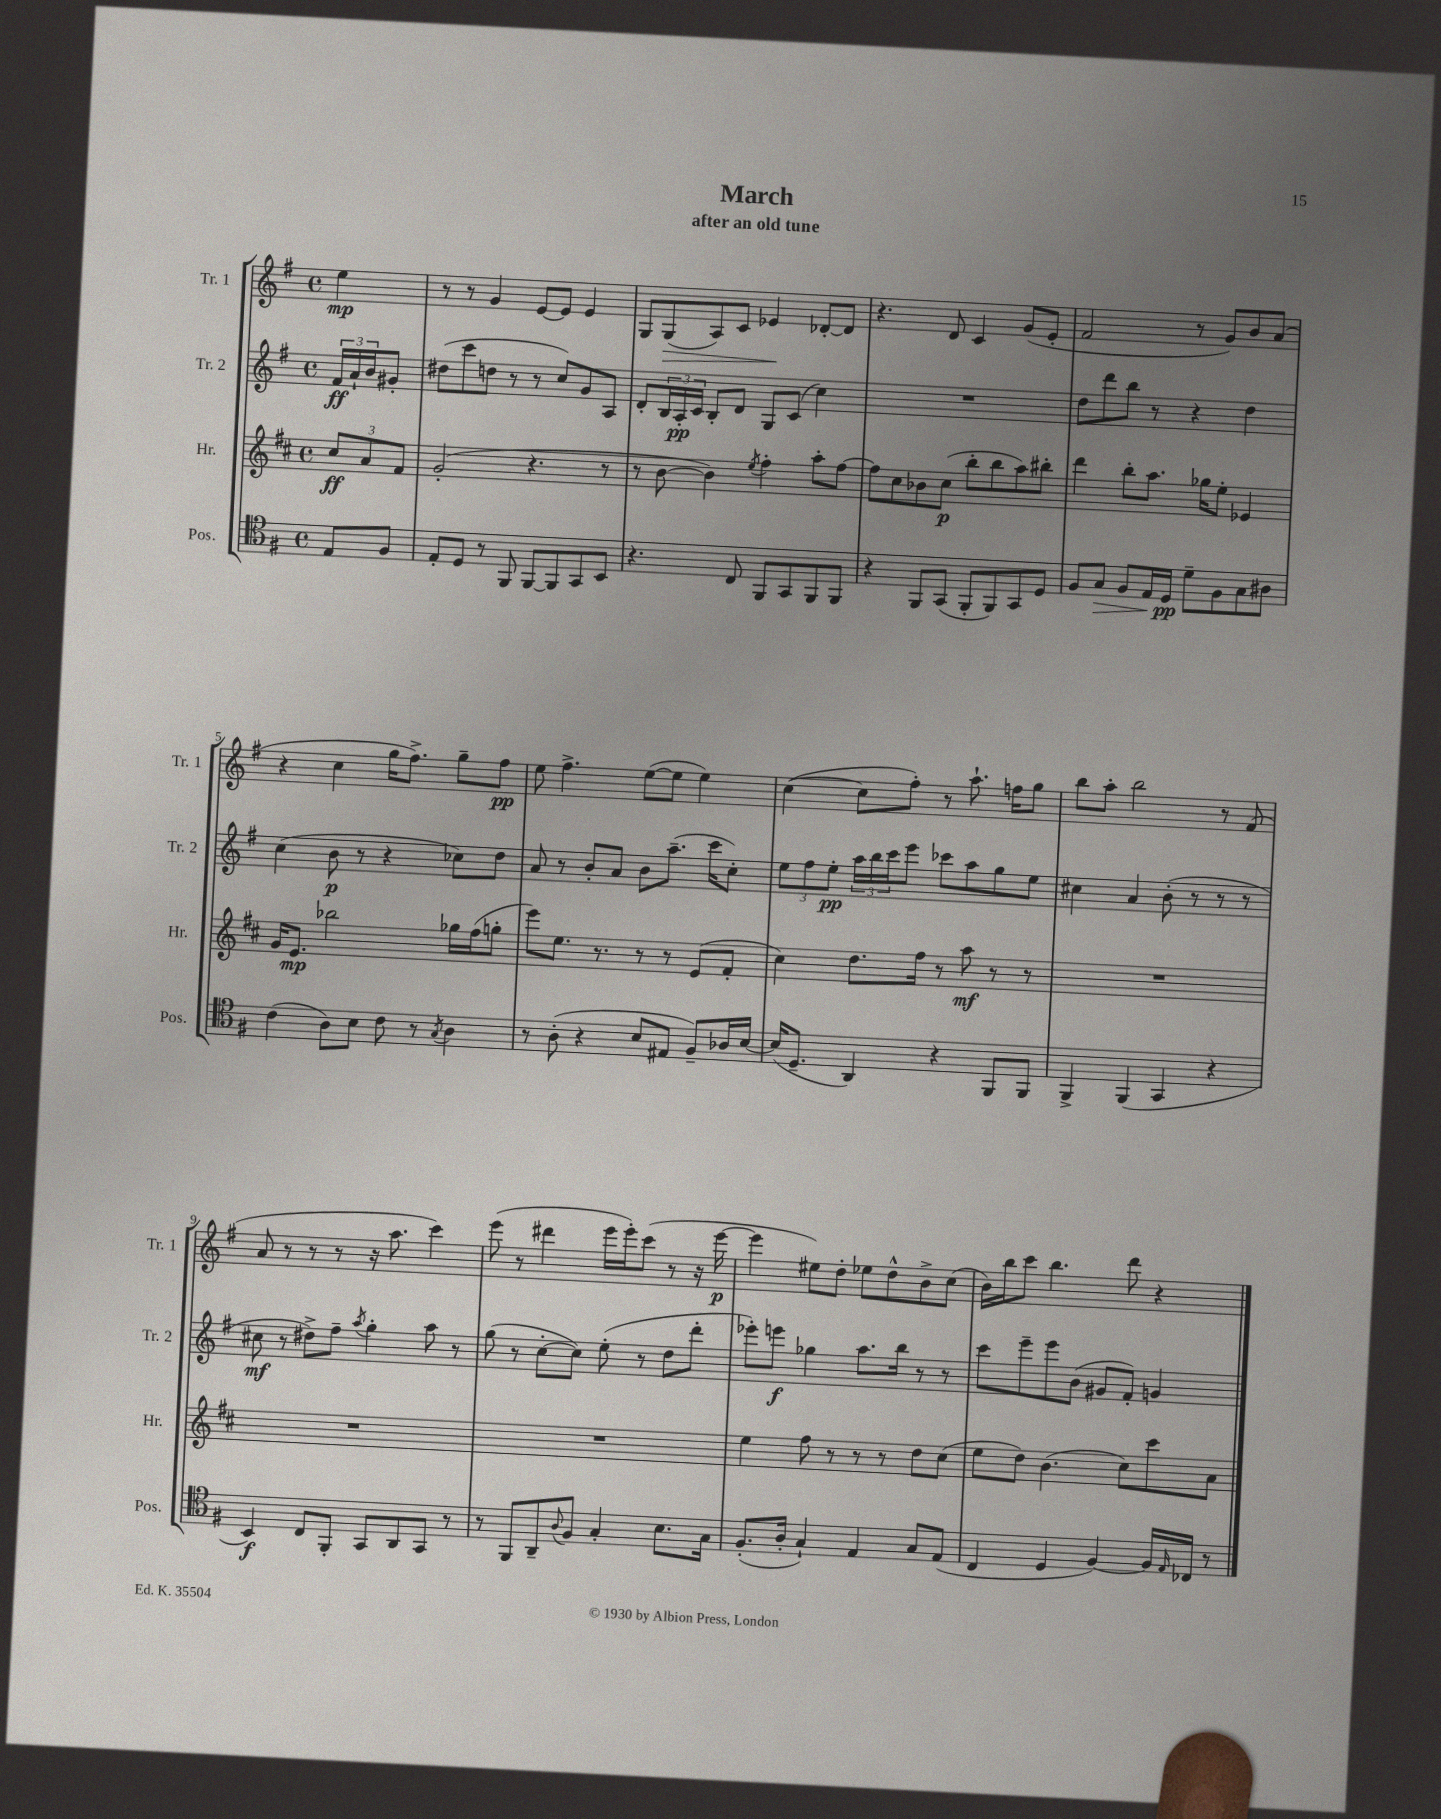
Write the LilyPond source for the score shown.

\header { title = "March" subtitle = "after an old tune" }
<<
\new StaffGroup <<
\new Staff = "s0" \with { instrumentName = "Tr. 1" shortInstrumentName = "Tr. 1" } {
    \clef treble \key g \major \defaultTimeSignature \time 4/4 \partial 4
    e''4\mp |
    r8 r8 g'4 e'8~ e'8 e'4 |
    g8 g8\>( a8) c'8 ees'4\! des'8~-. des'8 |
    r4. d'8 c'4 g'8( e'8-. |
    fis'2 r8 g'8) b'8 a'8( |
    r4 c''4 g''16 fis''8.->) g''8-- fis''8\pp |
    e''8 fis''4.-> e''8~( e''8 e''4) |
    c''4~( c''8 fis''8-.) r8 a''8.-! f''16 g''8 |
    b''8 a''8-. b''2 r8 fis'8( |
    a'8 r8 r8 r8 r16 a''8. c'''4) |
    e'''8( r8 dis'''4 e'''16 e'''16-.) c'''8( r8 r16 e'''16~\p |
    e'''4 eis''8) d''8-. ees''8 d''8-^ b'8-> c''8( |
    b'16) b''16 c'''8 b''4. d'''8 r4 \bar "|." |
}
\new Staff = "s1" \with { instrumentName = "Tr. 2" shortInstrumentName = "Tr. 2" } {
    \clef treble \key g \major \defaultTimeSignature \time 4/4 \partial 4
    \tuplet 3/2 { fis'16\ff a'16-! b'16 } gis'8-. |
    dis''8( c'''8 d''8 r8 r8 c''8) g'8 a8 |
    d'8-. \tuplet 3/2 { b16 a16-.\pp c'16 } b8-. d'8 g8 c'8( c''4) |
    R1 |
    d''8 d'''8 b''8 r8 r4 d''4 |
    c''4( b'8\p r8 r4 ces''8) d''8 |
    a'8 r8 b'8-. a'8 b'8 a''8.--( c'''16 c''8-.) |
    \tuplet 3/2 { e''8 fis''8 e''8-.\pp } \tuplet 3/2 { a''16 b''16 c'''16 } e'''8 ces'''8 a''8 g''8 e''8 |
    cis''4 a'4 b'8-.( r8 r8 r8 |
    cis''8\mf r8 dis''8->) fis''8-- \acciaccatura { a''8 } g''4-. a''8 r8 |
    g''8( r8 c''8~-. c''8) e''8-.( r8 d''8 d'''8-. |
    ees'''8-.) e'''8\f ges''4 a''8. b''16 r8 r8 |
    c'''8 e'''8-- e'''8 b'8( gis'8 fis'8-.) g'4 \bar "|." |
}
\new Staff = "s2" \with { instrumentName = "Hr." shortInstrumentName = "Hr." } {
    \clef treble \key d \major \defaultTimeSignature \time 4/4 \partial 4
    \tuplet 3/2 { cis''8\ff a'8 fis'8 } |
    g'2-.( r4. r8 |
    r8 b'8~ b'4) \acciaccatura { e''8 } fis''4-. a''8-. fis''8~ |
    fis''8 cis''8 bes'8 cis''8\p( b''8-. b''8 a''8) bis''8-. |
    d'''4 b''8-. a''8. ges''16 e''8-. ees'4 |
    g'16 e'8.\mp bes''2 ges''16 fis''16( g''8-. |
    e'''8) e''8. r8. r8 r8 e'8( fis'8-. |
    cis''4) d''8. fis''16 r8 a''8\mf r8 r8 |
    R1 |
    R1 |
    R1 |
    e''4 fis''8 r8 r8 r8 d''8 cis''8( |
    e''8 d''8) b'4.( cis''8) cis'''8 a'8 \bar "|." |
}
\new Staff = "s3" \with { instrumentName = "Pos." shortInstrumentName = "Pos." } {
    \clef tenor \key g \major \defaultTimeSignature \time 4/4 \partial 4
    e8 fis8 |
    e8-. d8 r8 fis,8 fis,8~ fis,8 g,8 b,8 |
    r4. c8 fis,8 g,8 fis,8 fis,8 |
    r4 fis,8 g,8( fis,8-. fis,8) g,8 d8 |
    fis8 g8\> fis8 e16 d16\pp\! d'8-- fis8 g8 ais8 |
    c'4( a8) b8 c'8 r8 \acciaccatura { g8 } a4 |
    r8 a8-.( r4 b8 eis8 fis8--) aes16 b16~ |
    b16( d8.-- a,4) r4 fis,8 fis,8 |
    fis,4-> fis,4( g,4 r4 |
    b,4\f) c8 fis,8-. g,8 a,8 g,8 r8 |
    r8 fis,8 a,8-- \appoggiatura { a8 } fis8 g4-. b8. g16 |
    fis8.-.( a16-. g4-!) e4 g8 e8( |
    c4 d4 fis4~) fis16 \grace { e16 } ces16 r8 \bar "|." |
}
>>
>>
